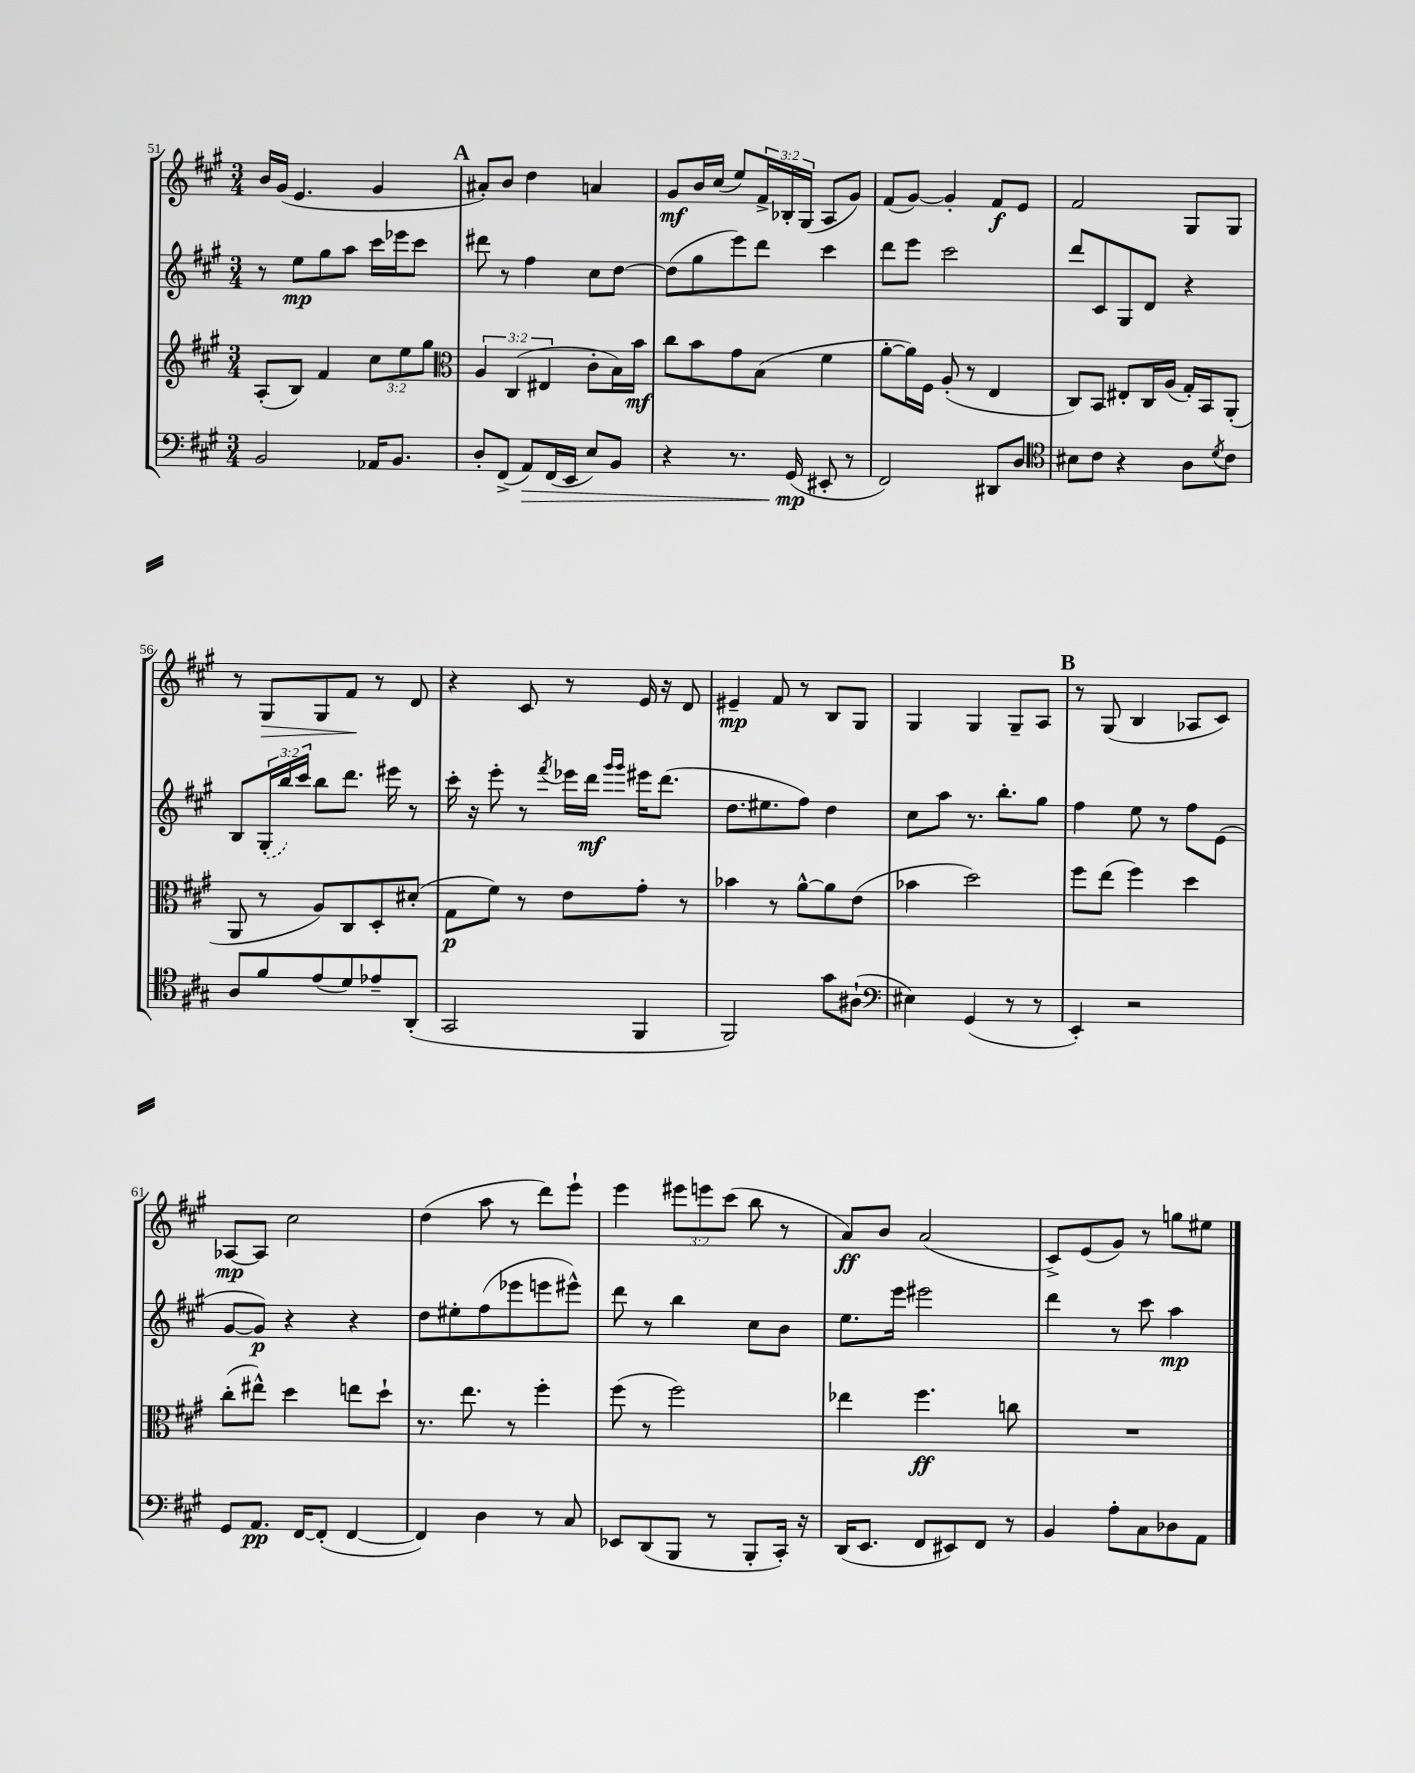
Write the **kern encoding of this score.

**kern	**kern	**kern	**kern
*staff4	*staff3	*staff2	*staff1
*clefF4	*clefG2	*clefG2	*clefG2
*k[f#c#g#]	*k[f#c#g#]	*k[f#c#g#]	*k[f#c#g#]
*M3/4	*M3/4	*M3/4	*M3/4
2BB/	(8A'/L	8r	16b/LL
.	.	.	(16g#/JJ
.	8B/J)	8ee\L	4.e/
.	4f#/	8gg#\	.
.	.	8aa\J	.
16AA-/LK	12cc#\L	16ccc#\LL	4g#/
8.BB/J	.	16eee-\J	.
.	12ee\	.	.
.	.	8ccc#\J	.
.	12gg#\J	.	.
=	=	=	=
*	*clefC3	*	*
8D'/L	6A/	8ddd#\	8a#'/L)
(8FF#^/J	.	8r	8b/J
.	(6C#/	.	.
8AA/L)	.	4ff#\	4dd\
.	6E#/	.	.
(16FF#/L	.	.	.
16EE/JJ	.	.	.
8E/L)	8c#'\L	8cc#\L	4a/
8BB/J	16B\L)	[8dd\J	.
.	16b\JJ	.	.
=	=	=	=
4r	8cc#\L	(8dd\]L	8g#/L
.	8b\	8gg#\	16b/L
.	.	.	(16cc#/JJ
8.r	8g#\	8eee\)	8ee/L)
.	(8B\J	8ddd\J	24f#^/L
.	.	.	24B-'/
(16GG#/	.	.	.
.	.	.	(24G#/JJ
8EE#'/	4f#\	4ccc#\	8A/L
8r	.	.	8g#/J)
=	=	=	=
2FF#/)	[8a'\L	8ddd\L	(8f#/L
.	16a\]L)	8eee\J	[8g#/J)
.	16F#\JJ	.	.
.	(8A'/	2ccc#\	4g#'/]
.	8r	.	.
8DD#/L	4E/	.	8f#/L
8D/J	.	.	8e/J
=	=	=	=
*clefC4	*	*	*
8B#\L	8C#/L)	8ddd/L	2f#/
8c#\J	8BB/J	8c#/	.
4r	8E#'/L	8G#/	.
.	16C#/L	8d/J	.
.	(16A/JJ	.	.
8A\L	16G#'/LL)	4r	8G#/L
.	16BB/J	.	.
8qd/	.	.	.
8c#\J	(8AA'/J	.	8G#/J
=	=	=	=
8A/L	8AA/	8B/L	8r
8f#/	8r	(24G#'/L	8G#/L
.	.	24bb/)	.
.	.	24ccc#/JJ	.
(8e/	8A/L)	8bb\L	8G#/
8d/)	8C#/	8.ddd\J	8f#/J
8e-~/	8D'/	.	8r
.	.	16eee#\	.
(8AA'/J	(8d#'/J	8r	8d/
=	=	=	=
2GG#/	8G#\L	16ccc#'\	4r
.	.	16r	.
.	8f#\J)	8eee'\	.
.	8r	8r	8c#/
.	.	8qfff#/	.
.	8e\L	16eee-\LL	8r
.	.	16ddd\JJ	.
.	.	16qqggg#/LL	.
.	.	16qqggg#/JJ	.
4FF#/	8g#'\J	16eee#\LK	16e/
.	.	(8.ddd\J	16r
.	8r	.	8d/
=	=	=	=
2FF#/)	4b-\	8.dd\L	4e#~/
.	.	8.ee#\	.
.	8r	.	8f#/
.	[8a^^\L	8ff#\J)	8r
8g#\L	8a\]	4dd\	8B/L
(8A#`\J	(8e\J	.	8G#/J
=	=	=	=
*clefF4	*	*	*
4E#\)	4b-\	8cc#\L	4G#/
.	.	8aa\J	.
(4GG#/	2dd\)	8.r	4G#/
.	.	8.bb'\L	.
8r	.	.	8G#~/L
8r	.	8gg#\J	8A/J
=	=	=	=
4EE'/)	8ff#\L	4ff#\	8r
.	(8ee\J	.	(8G#/
2r	4ff#\)	8ee\	4B/
.	.	8r	.
.	4dd\	8ff#\L	8A-/L
.	.	(8e\J	8c#/J)
=	=	=	=
8GG#/L	(8cc#'\L	[8g#/L	[8A-/L
8.AA/J	8ee#^^\J)	8g#/]J)	8A-/]J
.	4dd\	4r	2cc#\
[16FF#/LK	.	.	.
(8FF#'/]J	.	.	.
[4FF#/	8ee\L	4r	.
.	8dd`\J	.	.
=	=	=	=
4FF#/])	8.r	8dd\L	(4dd\
.	.	8ee#'\	.
.	8.ee\	.	.
4D\	.	(8ff#\	8aa\
.	8r	8eee-\	8r
8r	4ff#'\	8eee\	8ddd\L)
8C#/	.	8eee#^^\J)	8eee`\J
=	=	=	=
8EE-/L	(8ff#\	8ddd\	4eee\
(8DD/	8r	8r	.
8BBB/J	2ff#\)	4bb\	12eee#\L
.	.	.	12eee\
8r	.	.	.
.	.	.	(12ccc#\J
8BBB'/L	.	8cc#\L	8bb\
16CC#'/Jk)	.	8b\J	8r
16r	.	.	.
=	=	=	=
(16DD/LK	4ee-\	8.ee\L	8a/L)
8.EE/J	.	.	.
.	.	.	8b/J
.	.	16eee\Jk	.
8FF#/L	4.ff#\	2eee#\	(2a/
8EE#/)	.	.	.
8FF#/J	.	.	.
8r	8cc\	.	.
=	=	=	=
4BB/	2.r	4ddd\	8c#^/L)
.	.	.	(8e/
8A'\L	.	8r	8g#/J)
8C#\	.	8ccc#\	8r
8D-\	.	4aa\	8gg\L
8AA\J	.	.	8ee#\J
==	==	==	==
*-	*-	*-	*-
